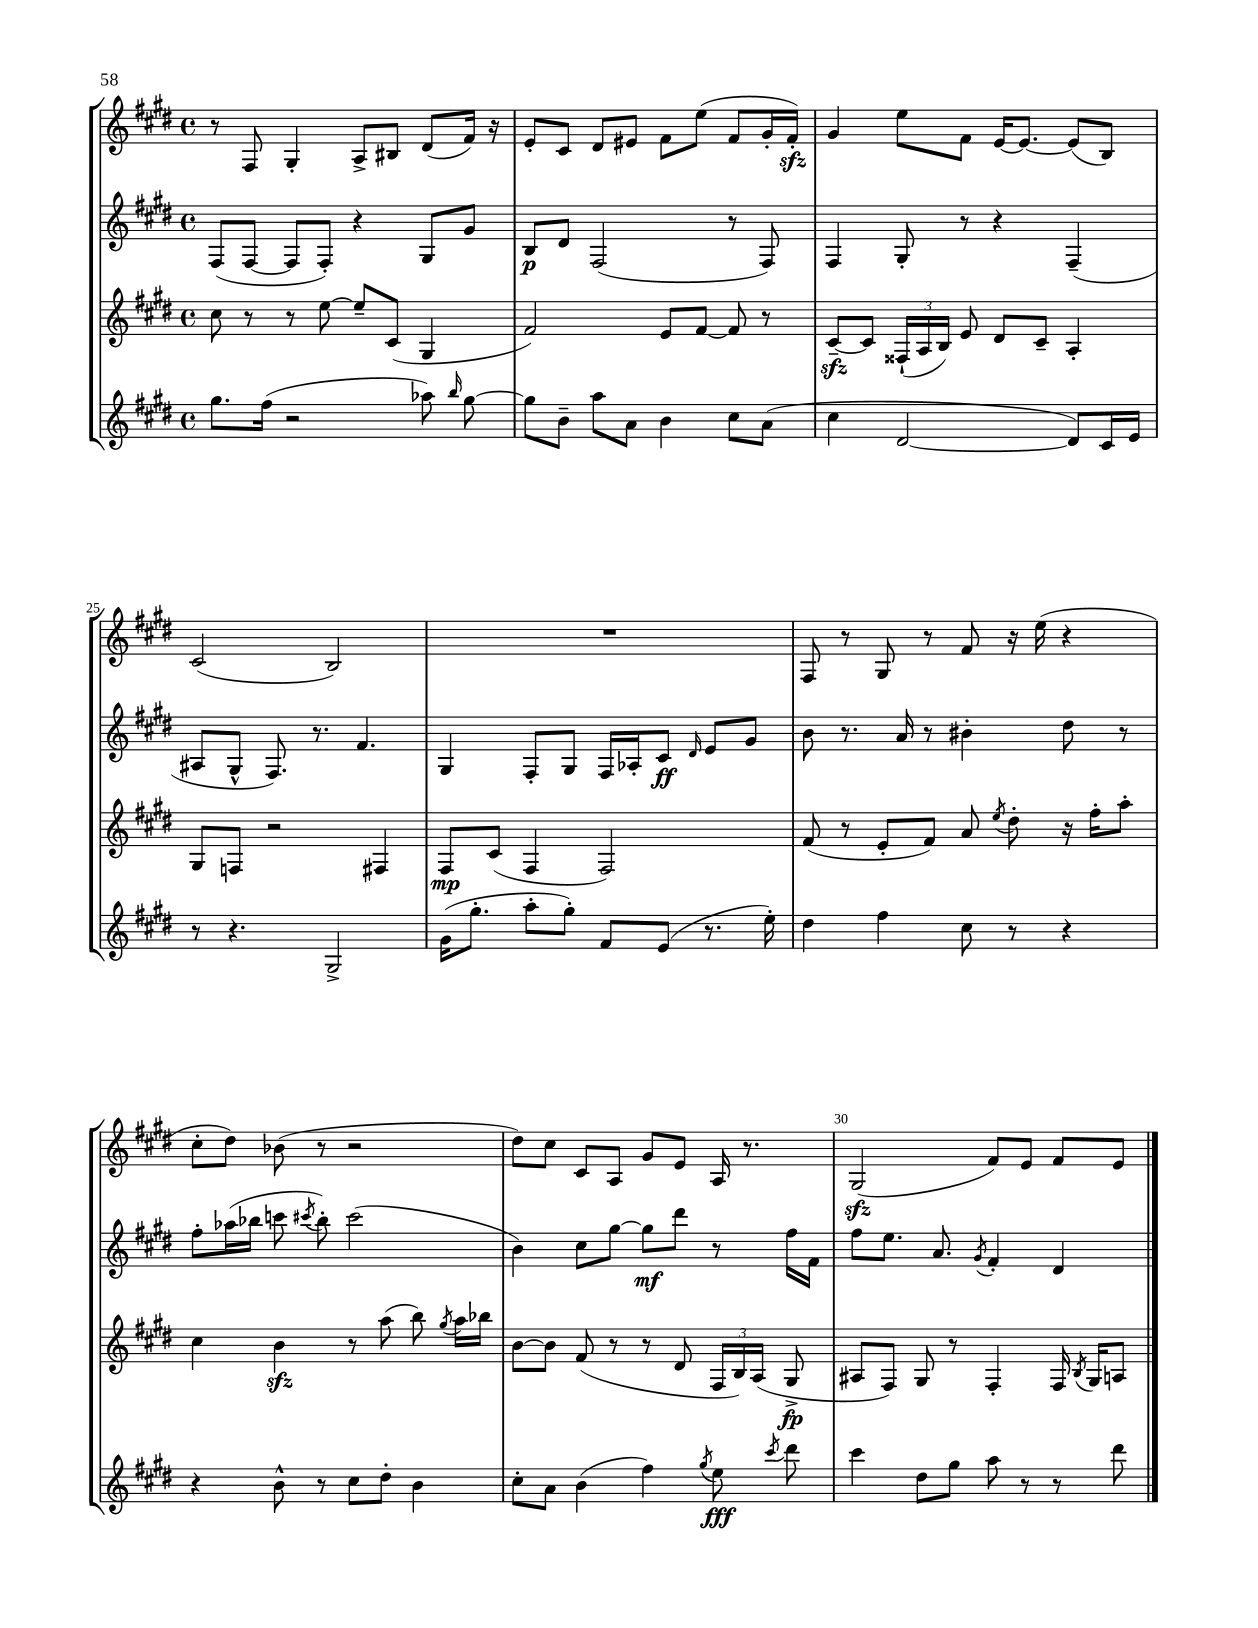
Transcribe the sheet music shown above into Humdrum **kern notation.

**kern	**kern	**kern	**kern
*staff4	*staff3	*staff2	*staff1
*clefG2	*clefG2	*clefG2	*clefG2
*k[f#c#g#d#]	*k[f#c#g#d#]	*k[f#c#g#d#]	*k[f#c#g#d#]
*M4/4	*M4/4	*M4/4	*M4/4
*met(c)	*met(c)	*met(c)	*met(c)
8.gg#	8cc#	(8F#	8r
.	8r	[8F#	8F#
(16ff#	.	.	.
2r	8r	8F#]	4G#'
.	[8ee	8F#')	.
.	8ee~]	4r	8A^
.	(8c#	.	8B#
8aa-)	4G#	8G#	(8d#
16qqbb	.	.	.
[8gg#	.	8g#	16f#)
.	.	.	16r
=	=	=	=
8gg#]	2f#)	8B	8e'
8b~	.	8d#	8c#
8aa	.	(2F#	8d#
8a	.	.	8e#
4b	8e	.	8f#
.	[8f#	.	(8ee
8cc#	8f#]	8r	8f#
(8a	8r	8F#)	16g#'
.	.	.	16f#')
=	=	=	=
4cc#	[8c#~	4F#	4g#
.	8c#]	.	.
[2d#	(24F##`	8G#'	8ee
.	24A	.	.
.	24B)	.	.
.	8e	8r	8f#
.	8d#	4r	[16e
.	.	.	8.e_
.	8c#~	.	.
8d#])	4A'	(4F#~	(8e]
16c#	.	.	8B)
16e	.	.	.
=	=	=	=
8r	8G#	8A#	(2c#
4.r	8F	8G#^^	.
.	2r	8.F#)	.
.	.	8.r	.
2G#^	.	.	2B)
.	.	4.f#	.
.	4F#	.	.
=	=	=	=
(16g#	8F#	4G#	1r
8.gg#'	.	.	.
.	(8c#	.	.
8aa'	4F#	8F#'	.
8gg#')	.	8G#	.
8f#	2F#)	16F#	.
.	.	16A-'	.
(8e	.	8c#	.
.	.	16qqd#	.
8.r	.	8e	.
.	.	8g#	.
16ee')	.	.	.
=	=	=	=
4dd#	(8f#	8b	8F#
.	8r	8.r	8r
4ff#	8e'	.	8G#
.	.	16a	.
.	8f#)	8r	8r
8cc#	8a	4b#'	8f#
.	8qee	.	.
8r	8dd#'	.	16r
.	.	.	(16ee
4r	16r	8dd#	4r
.	16ff#'	.	.
.	8aa'	8r	.
=	=	=	=
4r	4cc#	8ff#'	8cc#'
.	.	(16aa-	8dd#)
.	.	16bb-	.
8b^^	4b	8ccc	(8b-
.	.	8qccc#	.
8r	.	8bb-')	8r
8cc#	8r	(2ccc#	2r
8dd#'	(8aa	.	.
4b	8bb)	.	.
.	8qgg#	.	.
.	16aa	.	.
.	16bb-	.	.
=	=	=	=
8cc#'	[8b	4b)	8dd#)
8a	8b]	.	8cc#
(4b	(8f#	8cc#	8c#
.	8r	[8gg#	8A
4ff#)	8r	8gg#]	8g#
.	8d#	8ddd#	8e
8qgg#	.	.	.
8ee	24F#	8r	16A
.	24B)	.	.
.	.	.	8.r
.	(24A	.	.
8qccc#	.	.	.
8ddd#	8G#^	16ff#	.
.	.	16f#	.
=	=	=	=
4ccc#	8A#	8ff#	(2G#
.	8F#)	8.ee	.
8dd#	8G#	.	.
.	.	8.a	.
8gg#	8r	.	.
.	.	8qg#	.
8aa	4F#'	4f#'	8f#)
8r	.	.	8e
8r	16F#	4d#	8f#
.	8qB	.	.
.	16G#	.	.
8ddd#	8A	.	8e
==	==	==	==
*-	*-	*-	*-
